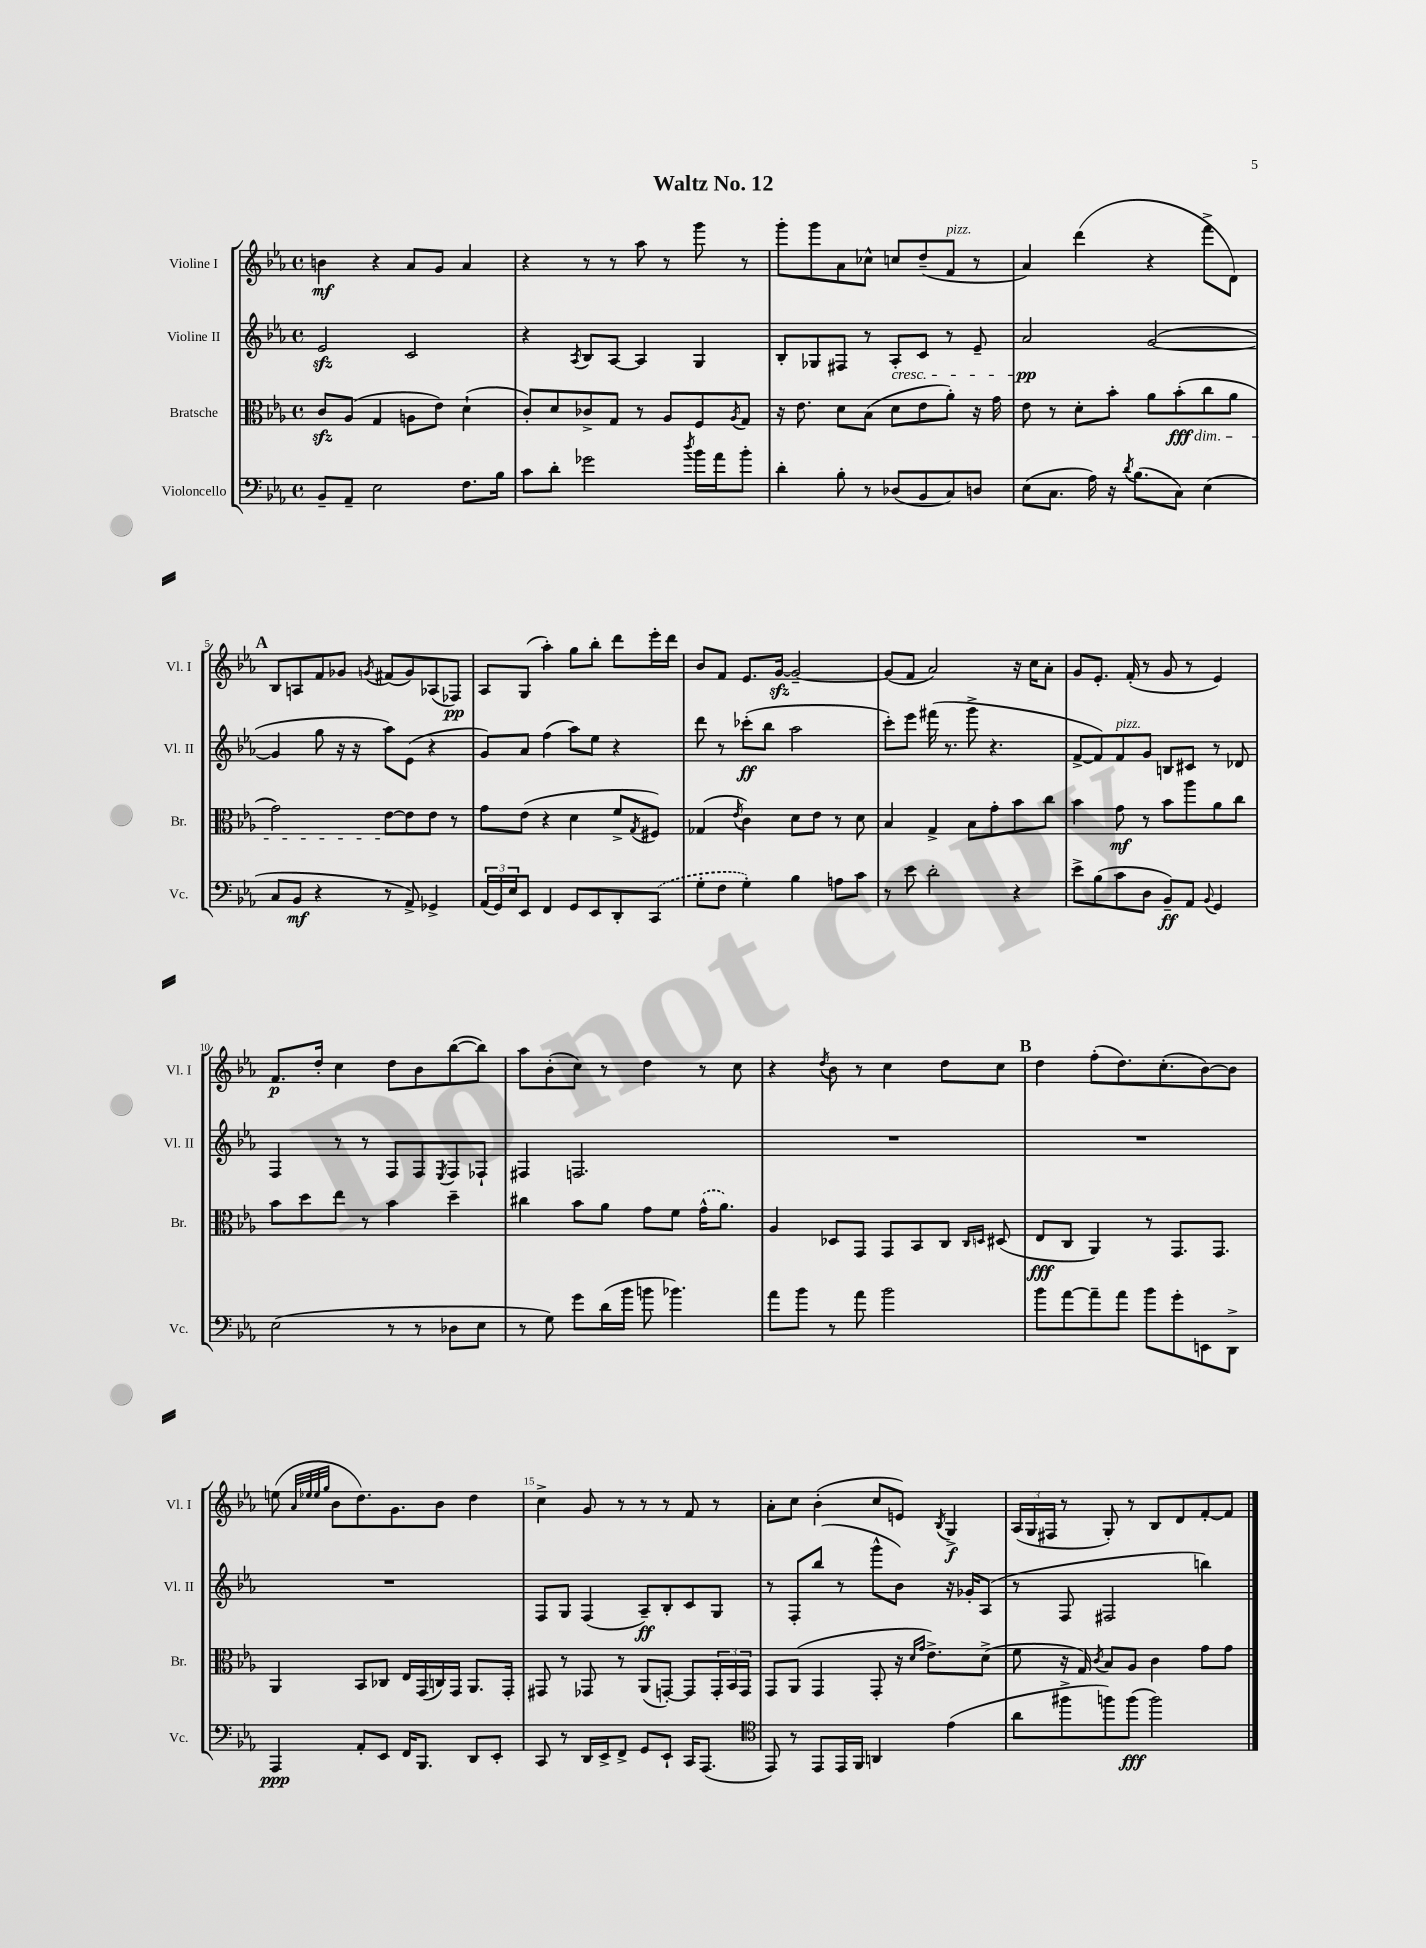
\header { title = "Waltz No. 12" }
<<
\new StaffGroup <<
\new Staff = "s0" \with { instrumentName = "Violine I" shortInstrumentName = "Vl. I" } {
    \clef treble \key ees \major \defaultTimeSignature \time 4/4
    b'4\mf r4 aes'8 g'8 aes'4 |
    r4 r8 r8 aes''8 r8 g'''8 r8 |
    g'''8-. g'''8 aes'8 ces''8-^ c''8 d''8--( f'8^\markup { \italic "pizz." } r8 |
    aes'4) d'''4( r4 f'''8-> d'8) |
    \mark \markup { \bold "A" } bes8 a8 f'8 ges'8 \acciaccatura { g'8 } fis'8( g'8) aes8( fes8\pp) |
    aes8 g8( aes''4-.) g''8 bes''8-. d'''8 ees'''16-. d'''16 |
    bes'8 f'8 ees'8. g'16~\sfz g'2~-- |
    g'8( f'8 aes'2) r16 c''16 aes'8-. |
    g'8 ees'8.-. f'16-.( r8 g'8 r8 ees'4) |
    f'8.\p d''16-. c''4 d''8 bes'8 bes''8~( bes''8) |
    aes''8 bes'8-.( c''8) r8 d''4 r8 c''8 |
    r4 \acciaccatura { d''8 } bes'8 r8 c''4 d''8 c''8 |
    \mark \markup { \bold "B" } d''4 f''8-.( d''8.) c''8.-.( bes'8~) bes'8 |
    e''8( \grace { aes'32 ees''32 ees''32 g''32 } bes'8 d''8.) g'8. bes'8 d''4 |
    c''4-> g'8 r8 r8 r8 f'8 r8 |
    aes'8-. c''8 bes'4-.( c''8 e'8) \acciaccatura { bes8 } g4->\f |
    \tuplet 3/2 { aes16( g16 fis16 } r8 g8-.) r8 bes8 d'8 f'8~-. f'8 \bar "|." |
}
\new Staff = "s1" \with { instrumentName = "Violine II" shortInstrumentName = "Vl. II" } {
    \clef treble \key ees \major \defaultTimeSignature \time 4/4
    ees'2\sfz c'2 |
    r4 \acciaccatura { aes8 } bes8 aes8~ aes4 g4 |
    bes8-. ges8 fis8 r8 aes8-.\cresc c'8 r8 ees'8-- |
    aes'2\pp\! g'2~( |
    \mark \markup { \bold "A" } g'4 g''8 r16 r16 aes''8) ees'8( r4 |
    g'8) aes'8 f''4( aes''8) ees''8 r4 |
    d'''8 r8 ces'''8-.\ff( bes''8 aes''2 |
    c'''8-.) ees'''8 fis'''16( r8. g'''8-> r4. |
    f'8~-> f'8) f'8^\markup { \italic "pizz." } g'8 b8 cis'8 r8 des'8 |
    f4 r8 r8 f8 f8 \acciaccatura { ees8 } f8 fes8-! |
    fis4 f2. |
    R1 |
    \mark \markup { \bold "B" } R1 |
    R1 |
    f8 g8 f4( aes8--\ff) bes8-. c'8 g8 |
    r8 f8-. bes''8( r8 g'''8-^ bes'8) r16 ges'16-. aes8( |
    r8 f8 fis2 b''4) \bar "|." |
}
\new Staff = "s2" \with { instrumentName = "Bratsche" shortInstrumentName = "Br." } {
    \clef alto \key ees \major \defaultTimeSignature \time 4/4
    c'8\sfz aes8( g4 a8 ees'8) d'4-!( |
    c'8-.) d'8 ces'8-> g8 r8 aes8 f8 \acciaccatura { aes8 } g8 |
    r16 ees'8. d'8 bes8( d'8 ees'8 aes'8-.) r16 g'16 |
    ees'8 r8 d'8-. bes'8-. aes'8 bes'8-.\fff\dim( c''8 aes'8 |
    \mark \markup { \bold "A" } g'2) ees'8~\! ees'8 ees'8 r8 |
    g'8 ees'8( r4 d'4 f'8-> \acciaccatura { g8 } fis8) |
    ges4( \acciaccatura { ees'8 } c'4) d'8 ees'8 r8 d'8 |
    bes4 g4-> bes8 g'8-. bes'8 c''8 |
    bes'4 g'8\mf r8 bes'8 aes''8 aes'8 c''8 |
    bes'8 d''8 ees''8 r8 bes'4 d''4-- |
    cis''4 bes'8 aes'8 g'8 f'8 \once \slurDashed g'16-^( aes'8.) |
    aes4 des8 g,8 g,8 bes,8 c8 \grace { c16 d16 } dis8( |
    \mark \markup { \bold "B" } ees8\fff c8 aes,4) r8 g,8. g,8. |
    aes,4 bes,8 ces8 ees16 g,16( c16) g,16 aes,8. g,16-. |
    gis,8 r8 ges,8 r8 aes,8( g,8~-.) g,8 \tuplet 3/2 { g,16-. bes,16 g,16 } |
    g,8 aes,8( g,4 g,8-. r16 \grace { d'16 g'16 } ees'8.->) d'8->( |
    f'8 r16 g16) \acciaccatura { c'8 } bes8 aes8 c'4 g'8 g'8 \bar "|." |
}
\new Staff = "s3" \with { instrumentName = "Violoncello" shortInstrumentName = "Vc." } {
    \clef bass \key ees \major \defaultTimeSignature \time 4/4
    bes,8-- aes,8-- ees2 f8. bes16 |
    c'8 d'8-. ges'2 \acciaccatura { d''8 } bes'16 aes'16 bes'8-. |
    d'4-. bes8-. r8 des8( bes,8 c8) d8 |
    ees8( c8. aes16) r16 \acciaccatura { d'8 } bes8.( c8) ees4( |
    \mark \markup { \bold "A" } c8 bes,8\mf r4 r8 aes,8->) ges,4-> |
    \tuplet 3/2 { aes,16( g,16) ees16 } ees,8 f,4 g,8 ees,8 d,8-. \once \slurDashed c,8( |
    g8-. f8 g4-.) bes4 a8 c'8 |
    r8 ees'8 d'2-. r4 |
    ees'8-> bes8( c'8 d8 bes,8--\ff) aes,8 \appoggiatura { bes,8 } g,4 |
    ees2( r8 r8 des8 ees8 |
    r8 g8) g'8 d'16( bes'16 b'8 bes'4.) |
    aes'8 bes'8 r8 aes'8 bes'2 |
    \mark \markup { \bold "B" } bes'8 aes'8~ aes'8-- aes'8 bes'8 g'8-. e,8 d,8-> |
    aes,,4\ppp aes,8-. ees,8 f,16 bes,,8. d,8 ees,8-. |
    c,8 r8 d,16 ees,16-> f,8-> g,8 ees,8-! c,16 aes,,8.( |
    \clef tenor ees,8) r8 ees,8 ees,16 f,16 a,4 ees'4( |
    aes'8 fis''8-> f''8) f''8\fff( f''2) \bar "|." |
}
>>
>>
\layout { \context { \Score \override BarNumber.break-visibility = ##(#f #t #t) barNumberVisibility = #(every-nth-bar-number-visible 5) } }
